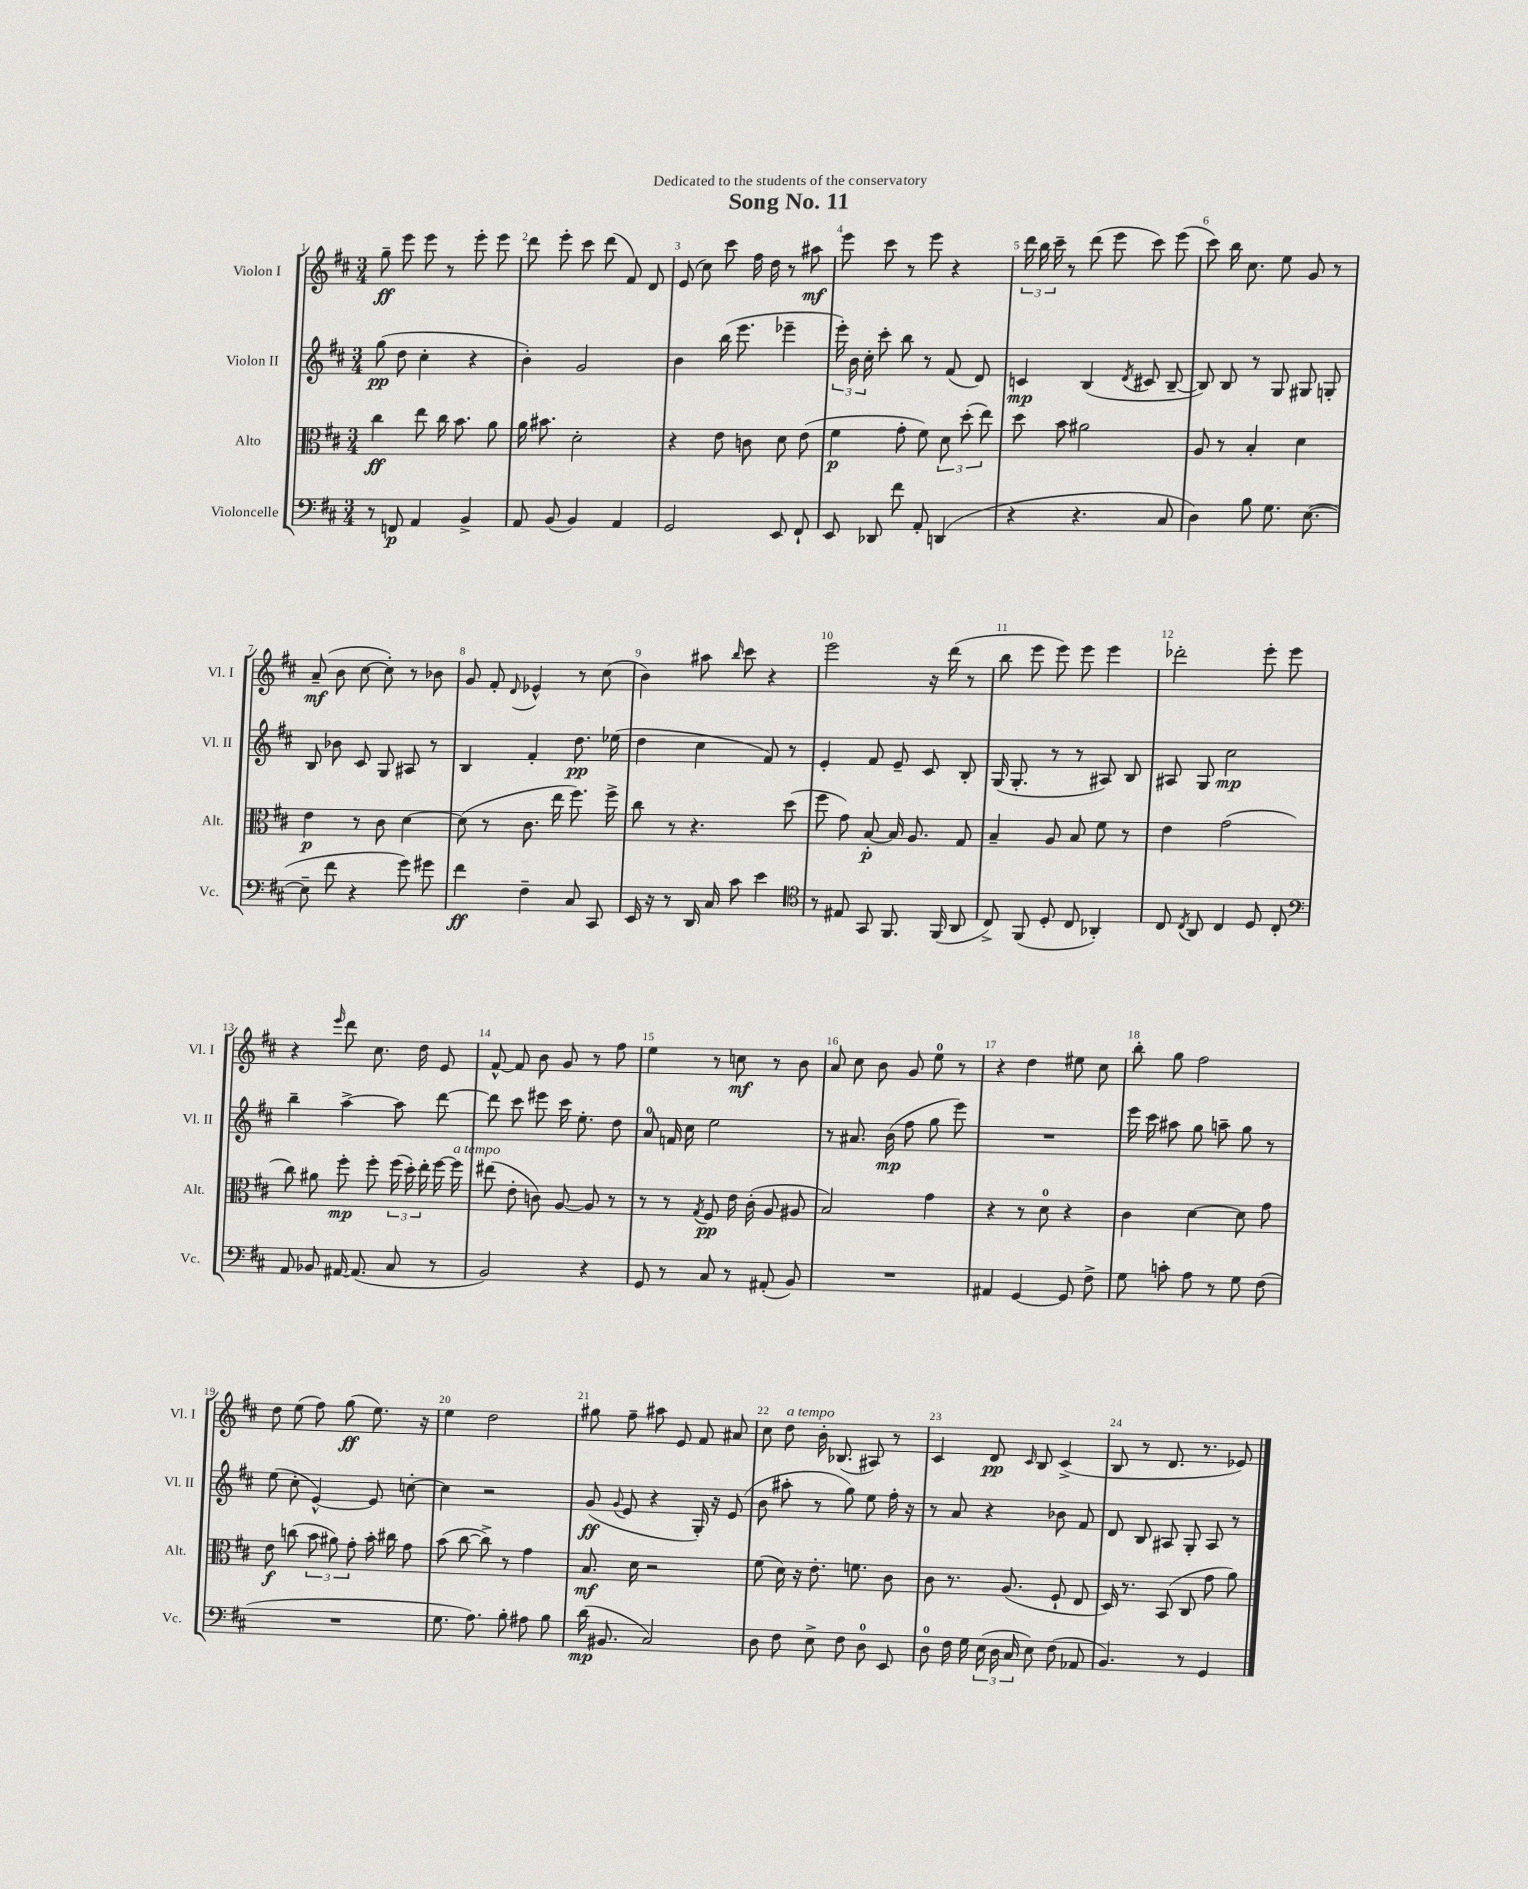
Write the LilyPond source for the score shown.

\header { title = "Song No. 11" dedication = "Dedicated to the students of the conservatory" }
<<
\new StaffGroup <<
\new Staff = "s0" \with { instrumentName = "Violon I" shortInstrumentName = "Vl. I" } {
    \clef treble \key d \major \numericTimeSignature \time 3/4
    \autoBeamOff g''8--\ff e'''8 e'''8 r8 e'''8-. e'''8 |
    d'''8 e'''8-. cis'''8 d'''8( fis'8) d'8 |
    e'8( cis''8) cis'''8 fis''16 d''16 r8 ais''8\mf |
    e'''8 cis'''8 r8 e'''8 r4 |
    \tuplet 3/2 { d'''16 b''16 cis'''16-- } r8 d'''8( e'''8 cis'''8) e'''8( |
    cis'''8) b''16 cis''8. e''8 g'8 r8 |
    a'8--\mf( b'8 cis''8~ cis''8-.) r8 bes'8 |
    g'8 fis'8-. \appoggiatura { d'8 } ees'4-^ r8 cis''8( |
    b'4) ais''8 \grace { b''16 } cis'''8 r4 |
    e'''2 r16 d'''16( r8 |
    b''8 e'''8 e'''8) e'''8 e'''4 |
    des'''2-. e'''8-. e'''8 |
    r4 \grace { e'''16 } d'''8 cis''8. d''16 e'8 |
    fis'8~-^ fis'8 b'8 g'8 r8 fis''8 |
    e''4 r8 c''8\mf r8 b'8 |
    a'8 cis''8 b'8 g'8 e''8-0 r8 |
    r4 d''4 eis''8 cis''8 |
    b''8-. g''8 fis''2 |
    d''8 e''8( fis''8) g''8\ff( e''8.) r16 |
    e''4 d''2 |
    gis''8 fis''8-- ais''8 e'8 fis'8 ais'8 |
    cis''8 d''8^\markup { \italic "a tempo" } b'16-. bes8.( ais8) r8 |
    cis'4 d'8\pp \grace { cis'16 } b8 cis'4->( |
    b8 r8 d'8. r8. ees'8) \bar "|." |
}
\new Staff = "s1" \with { instrumentName = "Violon II" shortInstrumentName = "Vl. II" } {
    \clef treble \key d \major \numericTimeSignature \time 3/4
    \autoBeamOff g''8\pp( d''8 cis''4-. r4 |
    b'4-.) g'2 |
    b'4 b''16( e'''8. ees'''4-- |
    \tuplet 3/2 { e'''16-.) b'16 cis''16-. } cis'''8-. b''8 r8 fis'8( d'8) |
    c'4\mp b4( \acciaccatura { d'8 } cis'8 b8~-- |
    b8) b8 r8 g8 gis8 g8-. |
    b8 bes'8 cis'8 g8 ais8 r8 |
    b4 fis'4-. d''8.\pp ees''16( |
    d''4 cis''4 fis'8) r8 |
    e'4-. fis'8 e'8-- cis'8 b8-. |
    g16( g8.-. r8 r8 ais8) b8 |
    ais8 g8 cis''2\mp |
    b''4-- a''4~-> a''8 d'''8~ |
    d'''8 cis'''8 eis'''8 cis'''16 e''8.-. d''8 |
    a'8-0 f'16 cis''16 e''2 |
    r8 ais'8. b'16\mp( fis''8 g''8 e'''8) |
    R2. |
    e'''16 cis'''16 ais''8 g''8 a''8-- g''8 r8 |
    e''8( cis''8-. e'4~-^) e'8 c''8~-. |
    c''4 r2 |
    g'8\ff( \appoggiatura { g'8 } e'8 r4 g16-.) r16 e'8( |
    b'8 ais''8-. r8 g''8) e''8 fis''16-. r16 |
    r8 a'8 r4 bes'8 fis'8 |
    d'8 b8 ais8 g8-. ais8 r8 \bar "|." |
}
\new Staff = "s2" \with { instrumentName = "Alto" shortInstrumentName = "Alt." } {
    \clef alto \key d \major \numericTimeSignature \time 3/4
    \autoBeamOff cis''4\ff e''8 cis''16 b'8. a'8 |
    a'16 bis'8. d'2-. |
    r4 e'8 c'8 d'8 e'8( |
    fis'4\p g'8-. fis'8) \tuplet 3/2 { d'8 d''8-.( e''8) } |
    d''8 b'8 ais'2 |
    a8 r8 b4-. d'4 |
    e'4\p r8 cis'8 d'4~ |
    d'8( r8 cis'8. e''16 fis''8.) fis''16-> |
    cis''8 r8 r4. d''8( |
    fis''8 g'8) b8~-.\p b16 a8. g8 |
    b4-- a8 b8 fis'8 r8 |
    e'4 g'2( |
    cis''8) ais'8 fis''8-.\mp fis''8-. \tuplet 3/2 { fis''16( d''16-.) e''16-. } fis''16~ fis''16^\markup { \italic "a tempo" } |
    eis''8( e'8-. c'8) a8~ a8 r8 |
    r8 r8 \acciaccatura { g8 } fis8\pp e'16 cis'16-.( a8 ais8 |
    b2) g'4 |
    r4 r8 d'8-0 r4 |
    cis'4 d'4~ d'8 g'8 |
    e'8\f c''8( \tuplet 3/2 { b'8 ais'8) g'8-. } b'16-. cis''16 g'8 |
    b'8( cis''8~ cis''8->) r8 g'4 |
    b8.\mf d'16 r2 |
    fis'8( d'16) r16 e'8.-. f'8. cis'8 |
    cis'8 r8. a8.( fis8-! e8 |
    d16) r8. b,8( cis8 g'8 a'8) \bar "|." |
}
\new Staff = "s3" \with { instrumentName = "Violoncelle" shortInstrumentName = "Vc." } {
    \clef bass \key d \major \numericTimeSignature \time 3/4
    \autoBeamOff r8 f,8\p a,4 b,4-> |
    a,8 b,8( b,4) a,4 |
    g,2 e,8 fis,8-! |
    e,8 des,8 fis'8 a,8-. d,4( |
    r4 r4. cis8 |
    d4) b8 g8. e8.~( |
    e8-- fis'8 r4 g'8) gis'8 |
    fis'4\ff fis4-- cis8 cis,8 |
    e,16 r16 r8 d,16 cis16 cis'8 e'4 |
    \clef tenor r8 eis8 g,8 fis,8. fis,16( a,8 |
    cis8->) fis,8( d8-. cis8 aes,4-.) |
    cis8 \acciaccatura { cis8 } a,8 cis4 d8 cis8-. |
    \clef bass a,8 bes,8 ais,16~ ais,8.( cis8 r8 |
    b,2) r4 |
    g,8 r8 cis8 r8 ais,8-.( b,8) |
    R2. |
    ais,4 g,4~ g,8 fis8-> |
    g8 c'8-. a8 r8 g8 fis8( |
    R2. |
    g8. a8.) b8-. ais8 b8 |
    d'16\mp( bis,8. cis2) |
    d8 fis8 e8-> fis8 d8-0 e,8 |
    d8-0 fis16 g16 \tuplet 3/2 { e16( d16 cis16 } e8) fis8( aes,8 |
    b,4.) r8 g,4 \bar "|." |
}
>>
>>
\layout { \context { \Score \override BarNumber.break-visibility = ##(#f #t #t) barNumberVisibility = #all-bar-numbers-visible } }
